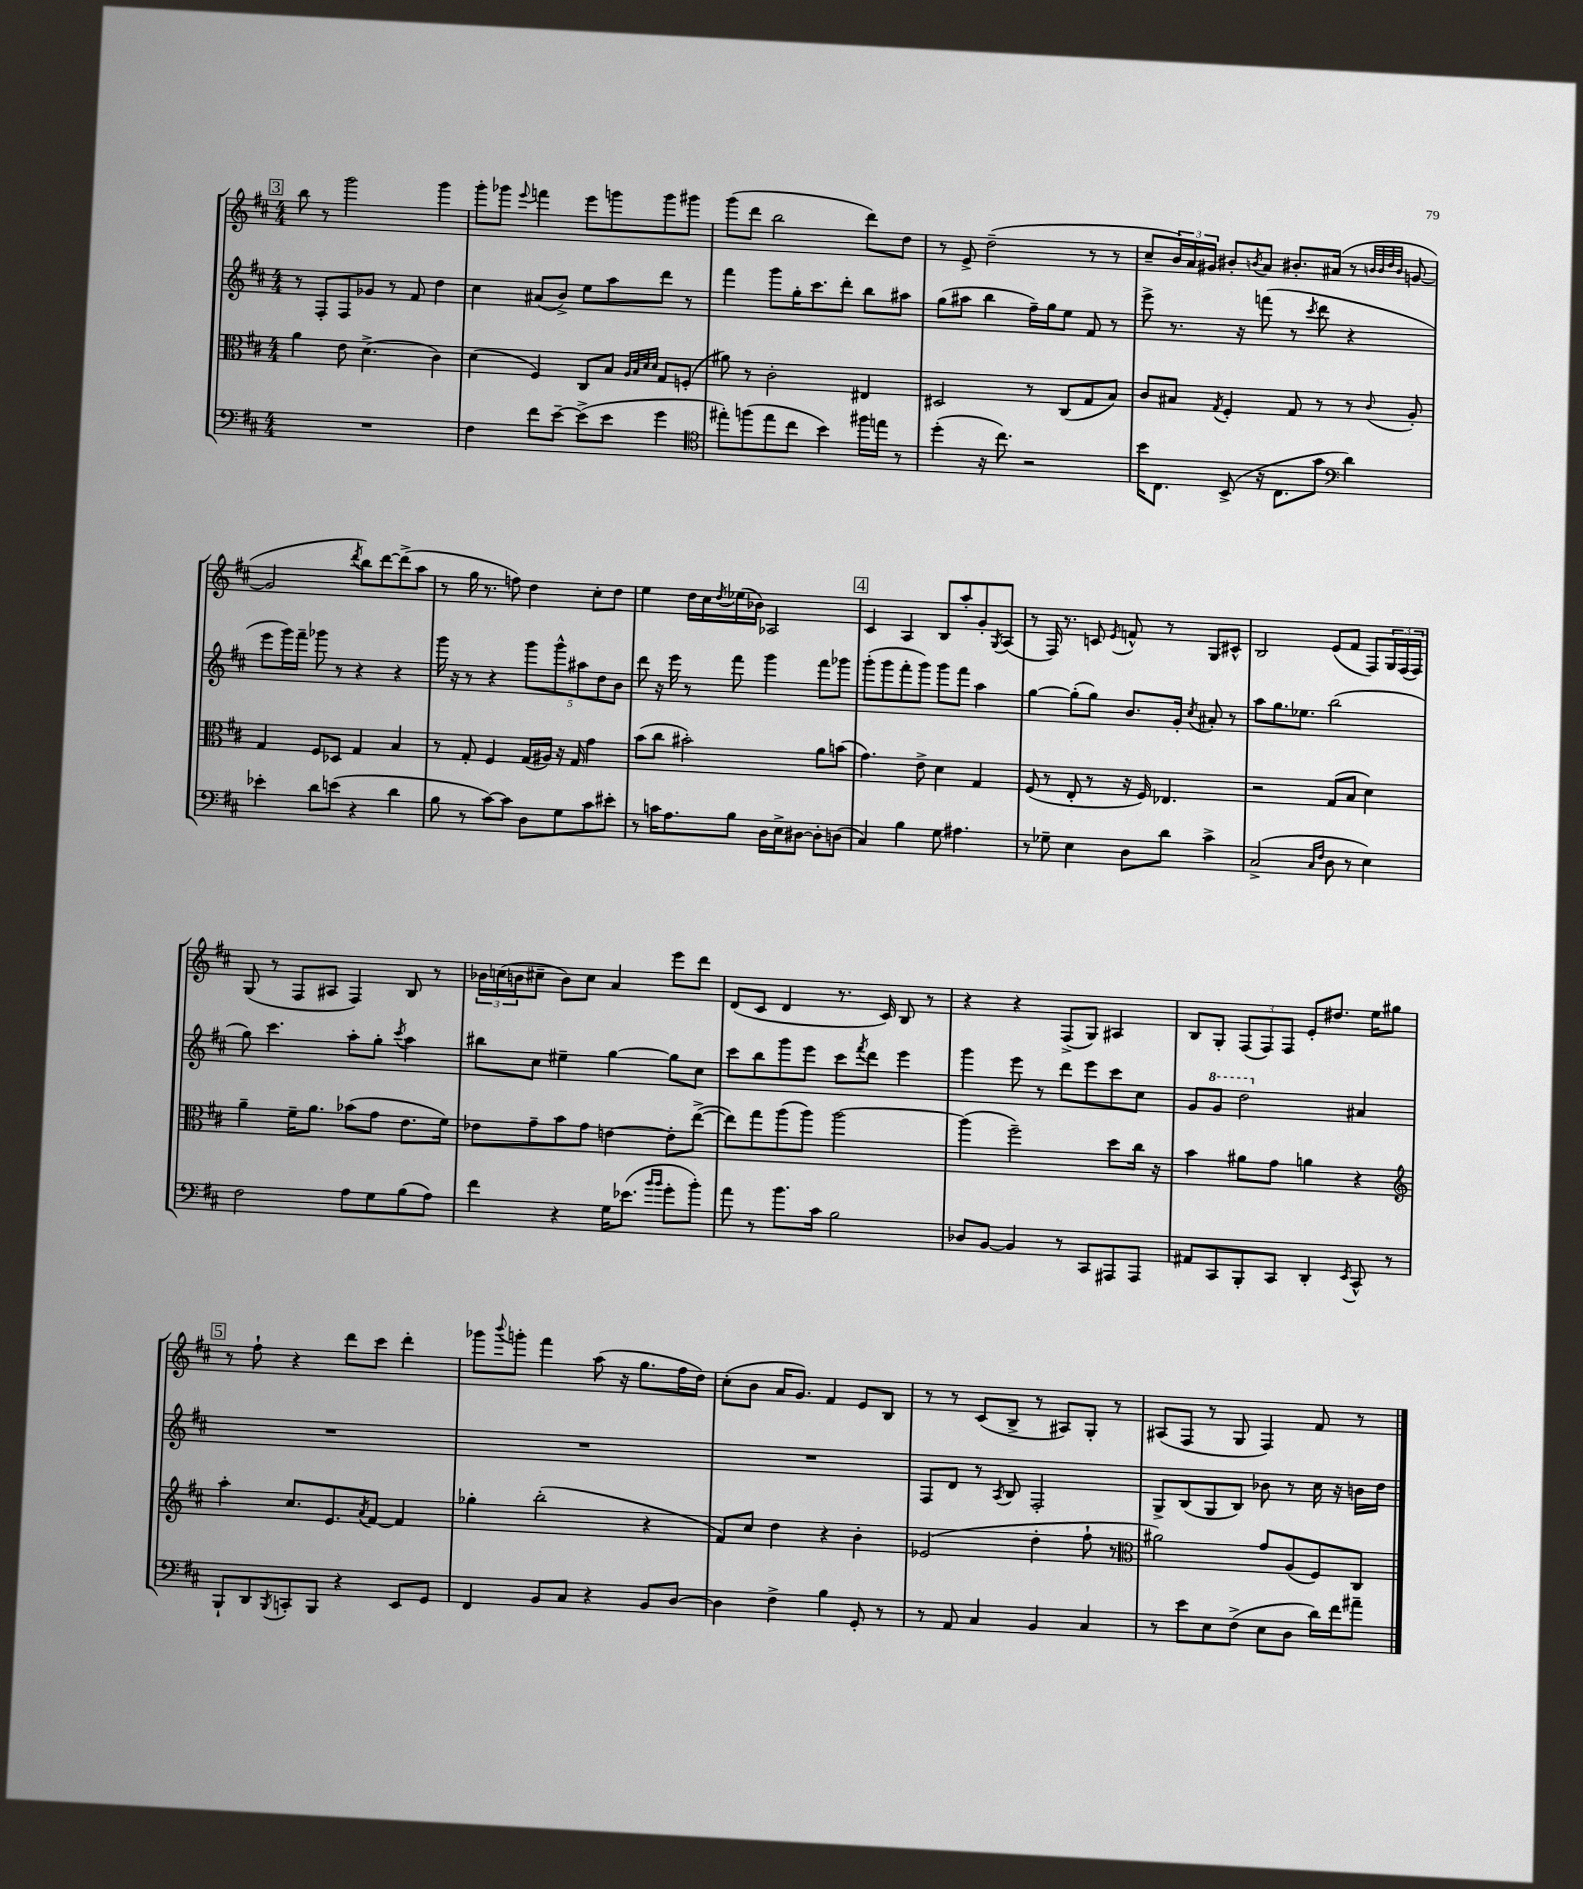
<<
\new StaffGroup <<
\new Staff = "s0" {
    \clef treble \key d \major \numericTimeSignature \time 4/4
    \mark \markup { \box "3" } b''8 r8 g'''2 g'''4 |
    g'''8-. ges'''8 \appoggiatura { e'''8 } f'''4 e'''8 g'''8 g'''8 gis'''8 |
    g'''8( d'''8 b''2 d'''8) d''8 |
    r8 e'8-> d''2--( r8 r8 |
    cis''8-- \tuplet 3/2 { b'16) a'16 gis'16 } bis'8-. \acciaccatura { b'8 } a'8 bis'8.-. ais'16( r8 \grace { b'32 b'32 d''32 b'32 } g'8~ |
    g'2 \acciaccatura { d'''8 } b''8) d'''8~ d'''8->( a''8 |
    r8 g''16 r8. f''8) d''4 cis''8-. d''8 |
    e''4 d''16 cis''16 \acciaccatura { d''8 } ees''16( bes'16) aes2 |
    \mark \markup { \box "4" } cis'4 a4 b8 a''8-. g'8-. \acciaccatura { g8 } a8( |
    r8 fis16) r8. c'8 \acciaccatura { e'8 } f'8-^ r8 g8 cis'8-^ |
    b2 e'8( fis'8 fis8) \tuplet 3/2 { g16 fis16( fis16) } |
    g8( r8 fis8 ais8 fis4) b8 r8 |
    \tuplet 3/2 { bes'16 c''16( b'16 } cis''8-- b'8) cis''8 a'4 e'''8 d'''8 |
    d'8( cis'8 d'4 r8. cis'16) b8 r8 |
    r4 r4 fis8->( g8) ais4 |
    b8 g8-. \tuplet 3/2 { fis8( fis8) fis8 } e'8-. dis''8. e''16 gis''8 |
    \mark \markup { \box "5" } r8 fis''8-! r4 d'''8 cis'''8 d'''4-. |
    ges'''8 \appoggiatura { b'''8 } g'''8-. fis'''4 a''8( r16 g''8. fis''16 d''16) |
    cis''8-.( b'8 a'16 g'8.) fis'4 e'8 b8 |
    r8 r8 cis'8( b8-> r8 ais8) g8-. r8 |
    ais8( fis8 r8 g8 fis4) fis'8 r8 \bar "|." |
}
\new Staff = "s1" {
    \clef treble \key d \major \numericTimeSignature \time 4/4
    \mark \markup { \box "3" } r8 fis8-. fis8 ges'8 r8 fis'8 d''4 |
    cis''4 ais'8( b'8->) e''8 a''8 d'''8 r8 |
    fis'''4 g'''8 g''16-. cis'''8. d'''8-. b''8 ais''8 |
    g''8( ais''8 b''4 fis''16--) g''16 e''8 fis'8 r8 |
    e'''8-> r8. r16 f'''8( r8 \acciaccatura { cis'''8 } d'''8 r4 |
    e'''8 g'''16) fis'''16-- ges'''8 r8 r4 r4 |
    g'''16 r16 r8 r4 \tuplet 5/4 { g'''8 g'''8-^ ais''8 d''8 b'8 } |
    d'''8 r16 e'''16 r8 fis'''8 g'''4 fis'''8 ges'''8 |
    \mark \markup { \box "4" } g'''8-.( g'''8 fis'''8-. g'''8) g'''8 fis'''8 a''4 |
    g''4~ g''8-.( g''8) b'8. g'16-. \acciaccatura { cis''8 } ais'8-. r8 |
    a''8 g''8. ees''8. b''2( |
    g''8) cis'''4. a''8-. g''8-. \acciaccatura { cis'''8 } a''4 |
    bis''8 cis''8 eis''4-- g''4~ g''8 cis''8 |
    cis'''8 b''8 g'''8 e'''8 cis'''8 \acciaccatura { fis'''8 } d'''8 e'''4 |
    g'''4 e'''8 r8 d'''8 e'''8 cis'''8 cis''8 |
    g'8 \ottava #1 g''8 d'''2 \ottava #0 ais'4 |
    \mark \markup { \box "5" } R1 |
    R1 |
    R1 |
    fis8 d'8 r8 \acciaccatura { a8 } b8 fis2-. |
    g8-> b8( g8 b8) bes'8 r8 cis''16 r16 b'16 d''16 \bar "|." |
}
\new Staff = "s2" {
    \clef alto \key d \major \numericTimeSignature \time 4/4
    \mark \markup { \box "3" } a'4 e'8 d'4.->( cis'4) |
    d'4( fis4) cis8 b8 \grace { a32 b32 d'32 d'32 } g8 f8-.( |
    ais'8) r8 cis'2-. eis4 |
    dis2 r8 cis8( g8 b8) |
    cis'8 bis8 \acciaccatura { g8 } fis4-. g8 r8 r8 \appoggiatura { cis'8 } a8-. |
    g4 fis8 des8 g4 b4 |
    r8 g8-. fis4 g16( ais16) r16 g16 g'4 |
    b'8( cis''8 bis'2-.) a'8 b'8( |
    \mark \markup { \box "4" } g'4.) e'8-> d'4 g4 |
    fis8( r8 e8-. r8 r16 fis16) ees4. |
    r2 g8( b8 d'4) |
    a'4-- fis'16-- a'8. bes'8( g'8 e'8. fis'16) |
    ees'8 g'8-- b'8 g'8 e'4~ e'8-. e''8~->( |
    e''8) g''8 a''8( a''8) a''2~ |
    a''4( fis''2--) d''8 cis''16 r16 |
    b'4 ais'8 g'8 a'4 r4 |
    \mark \markup { \box "5" } \clef treble a''4-. cis''8. e'8. \acciaccatura { a'8 } fis'8~ fis'4 |
    ges''4-. b''2-.( r4 |
    fis'8) cis''8 d''4 r4 b'4-. |
    ees'2( d''4-. fis''8-! r8 |
    \clef alto ais'2) g'8 a8( fis8) cis8 \bar "|." |
}
\new Staff = "s3" {
    \clef bass \key d \major \numericTimeSignature \time 4/4
    \mark \markup { \box "3" } R1 |
    fis4 fis'8 e'8~-- e'8->( e'8 g'4 |
    \clef tenor eis''8-.) f''8( eis''8 cis''8 b'4) fis''16 e''16 r8 |
    d''4-.( r16 cis''8.) r2 |
    b'16 cis8. b,8->( r16 cis8. g'8 \clef bass d'4) |
    ees'4-. d'8 e'8( r4 d'4 |
    b8 r8 cis'8~) cis'8 d8 g8 cis'8 eis'8-. |
    r8 c'16 a8. b8 d16 e16-> dis8~ dis8-. d8( |
    \mark \markup { \box "4" } cis4) b4 g8 ais4. |
    r8 ges8-- e4 d8 d'8 cis'4-> |
    cis2->( \grace { cis16 fis16 } d8 r8 e4) |
    fis2 a8 g8 b8( a8) |
    fis'4 r4 g16 ees'8.( \grace { b'16 b'16 } g'8-. b'8-.) |
    a'8 r8 b'8. cis'16 b2 |
    des8 b,8~ b,4 r8 cis,8 ais,,8 ais,,8 |
    ais,8 cis,8 b,,8-. cis,8 d,4-. \acciaccatura { e,8 } cis,8-^ r8 |
    \mark \markup { \box "5" } b,,8-! d,8 \acciaccatura { b,,8 } c,8-. b,,8 r4 e,8 g,8 |
    fis,4 b,8 cis8 r4 b,8 d8~ |
    d4 fis4-> b4 g,8-. r8 |
    r8 a,8 cis4 b,4 cis4 |
    r8 e'8 e8 fis8->( e8 d8 d'16) fis'16 ais'8-- \bar "|." |
}
>>
>>
\layout { \context { \Score \remove "Bar_number_engraver" } }
